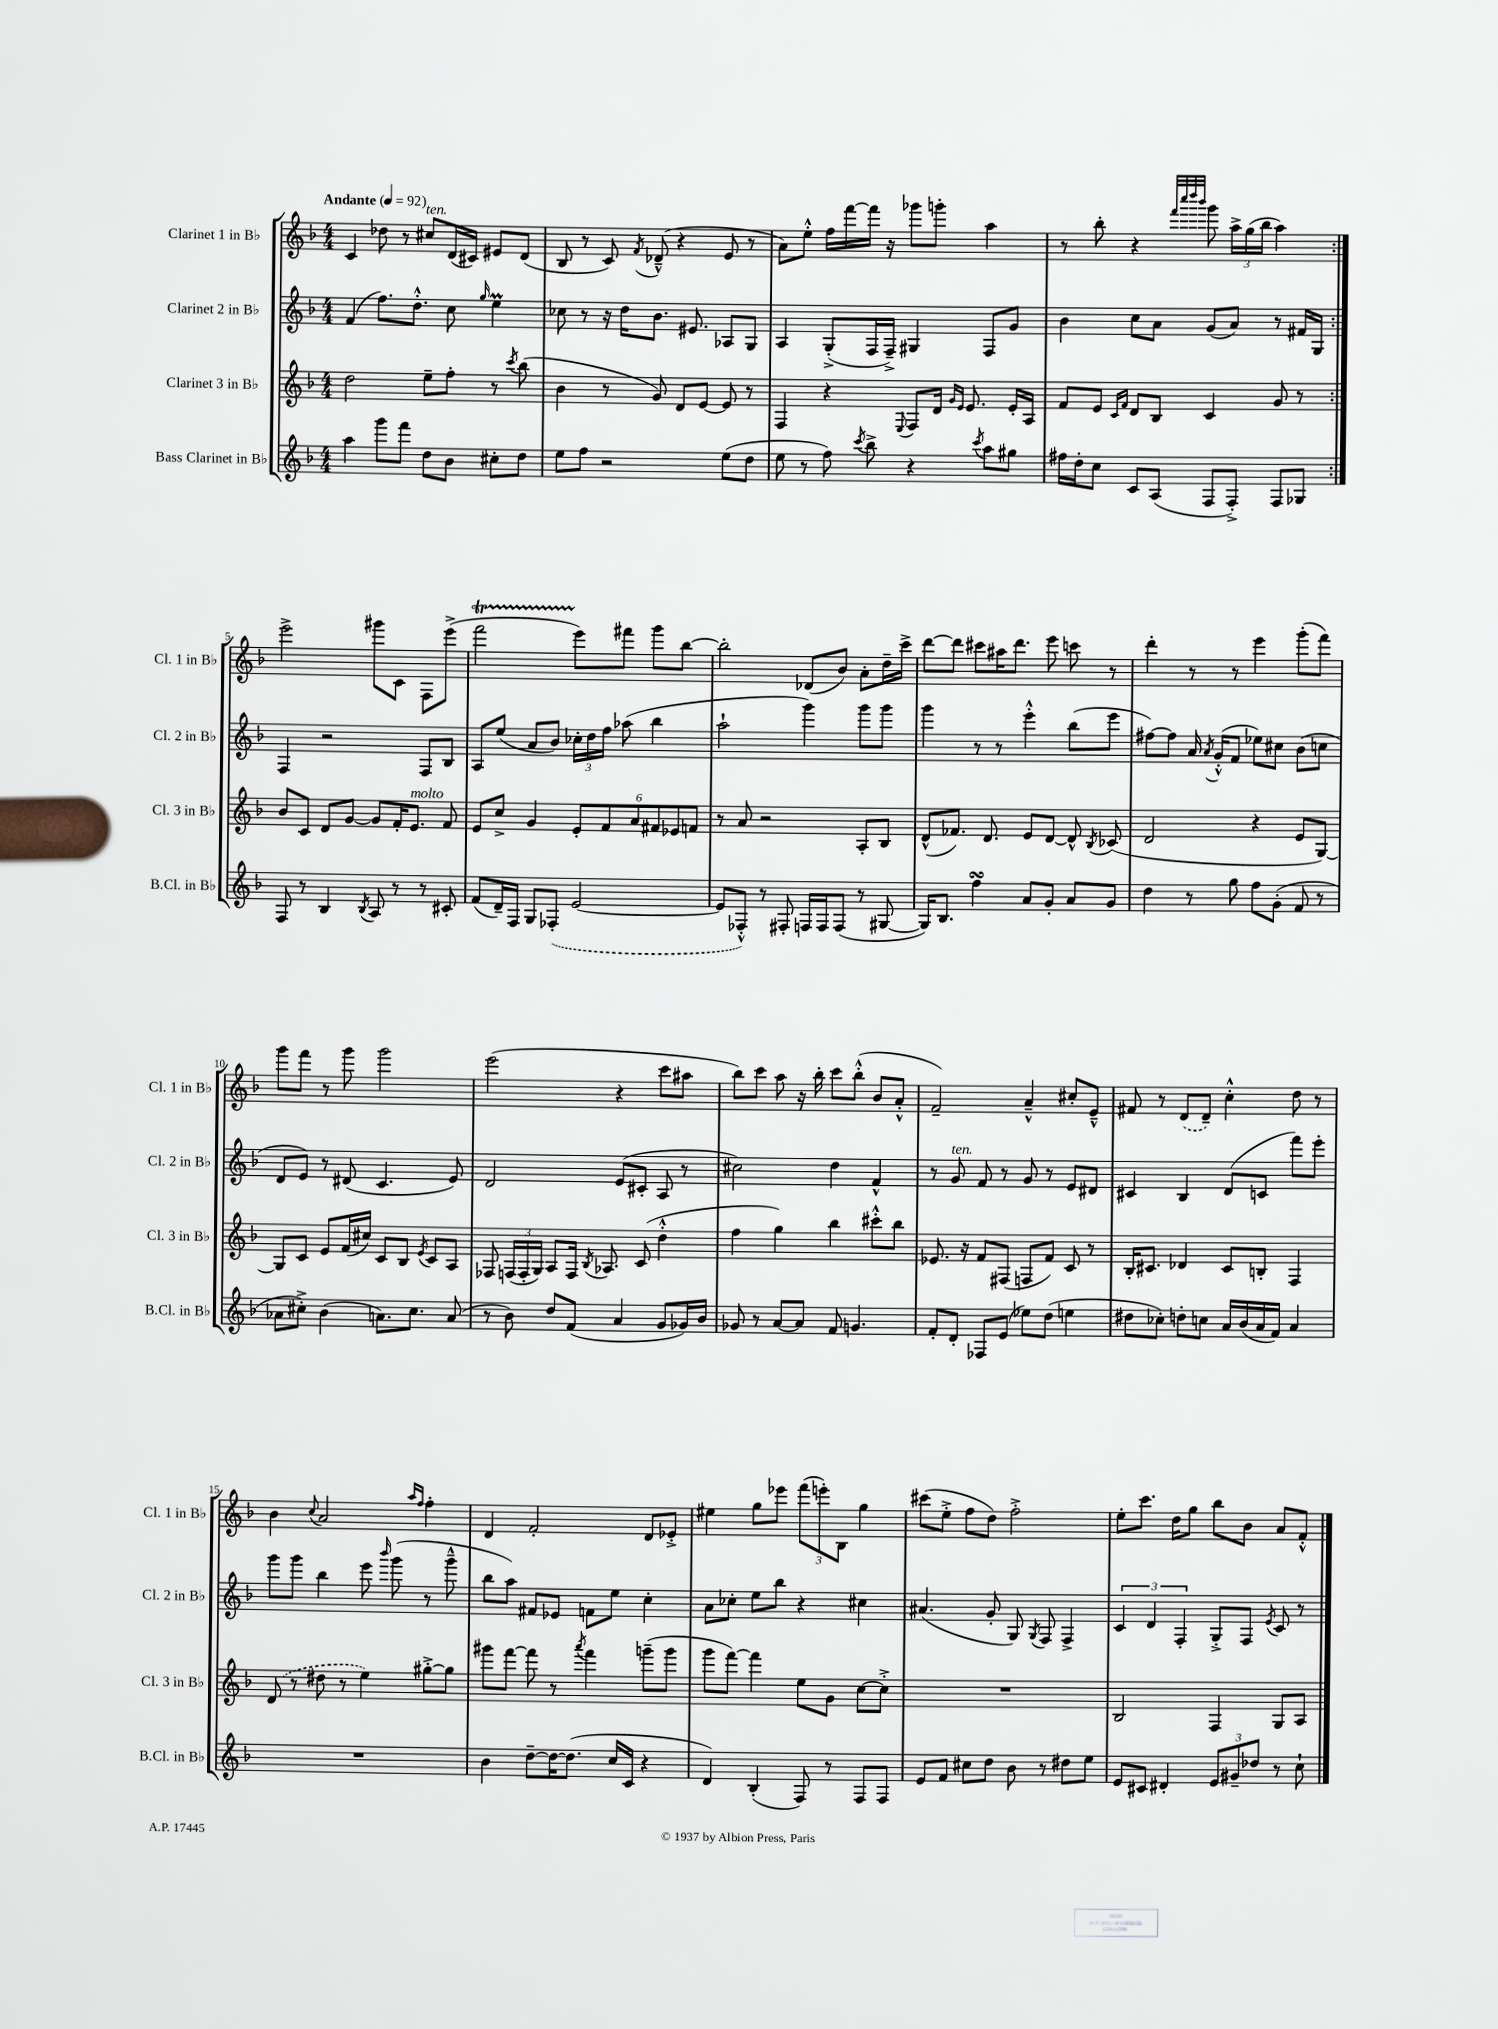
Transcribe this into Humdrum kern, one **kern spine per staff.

**kern	**kern	**kern	**kern
*staff4	*staff3	*staff2	*staff1
*clefG2	*clefG2	*clefG2	*clefG2
*k[b-]	*k[b-]	*k[b-]	*k[b-]
*M4/4	*M4/4	*M4/4	*M4/4
*MM92	*MM92	*MM92	*MM92
4aa\	2dd\	(4f/	4c/
8ggg\L	.	8.ff\L)	8dd-\
8fff\J	.	.	8r
.	.	8.dd'^^\J	.
8dd\L	8ee~\L	.	8cc#/L
8b-\J	8ff'\J	8cc\	(16d/L
.	.	.	16c#/JJ)
.	.	16qqgg/	.
8cc#'\L	8r	4ee\	8e#/L
.	8qccc/	.	.
8dd\J	(8bb-\	.	(8d/J
=	=	=	=
8ee\L	4b-\	8cc-\	8B-/
8ff\J	.	8r	8r
2r	8r	16r	8c/)
.	.	16dd\LK	.
.	.	.	8qf/
.	8g/)	8.b-\J	(8d-~^^/
.	8d/L	.	4r
.	.	8.e#/	.
.	[8e/J	.	.
(8ee\L	8e/]	8A-/L	8e/
8dd\J	8r	8G/J	8r
=	=	=	=
8ee\	4F/	4A/	8a\L)
8r	.	.	8ee'^^\J
8ff\)	4r	(8G'^/L	16ff\LL
.	.	.	[16fff\
8qccc/	.	.	.
8bb-^\	.	16F/L	16fff\]JJ
.	.	16F~^/JJ)	16r
.	8qqE/	.	.
4r	8F/L	4G#/	8ggg-\L
.	16d/Jk	.	8ggg'\J
.	16qqg/LL	.	.
.	16qqe/JJ	.	.
.	8.e/	.	.
8qccc/	.	.	.
8aa\L	.	8F/L	4aa\
8gg#\J	16e'/LL	8g/J	.
.	16A/JJ	.	.
=	=	=	=
16ff#\LL	8f/L	4b-\	8r
16dd'\J	.	.	.
8cc\J	8e/J	.	8bb-'\
.	16qqc/LL	.	.
.	16qqf/JJ	.	.
8c/L	8d/L	8cc\L	4r
(8A/J	8B-/J	8a\J	.
.	.	.	32qqfff/LLL
.	.	.	32qqcccc/
.	.	.	32qqdddd/
.	.	.	32qqbbb-/JJJ
8F/L	4c/	(8g/L	8ggg\
8F'^/J)	.	8a/J)	24aa^\LL
.	.	.	(24gg\
.	.	.	24bb-\JJ
8F/L	8g/	8r	4aa\)
8G-/J	8r	16f#/LL	.
.	.	16G/JJ	.
=:|!	=:|!	=:|!	=:|!
8F/	8b-/L	4F/	2eee^\
8r	8c/J	.	.
4B-/	8d/L	2r	.
.	[8g/J	.	.
8qB-/	.	.	.
8A/	8g/]L	.	8ggg#\L
8r	16f'/K	.	8c\J
.	8.e/J	.	.
8r	.	8F/L	8F\L
8c#'/	8f/	8B-/J	(8eee^\J
=	=	=	=
(8f/L	8e/L	8A/L	2fff\
16d~/L)	8cc^/J	(8ee/J	.
16F/JJ	.	.	.
8G/L	4g/	8a/L	.
(8F-'/J	.	8b-/J)	.
[2e/	12e'/L	24cc-'\LL	8eee\L)
.	.	24dd\	.
.	12f/	24ff\JJ	.
.	.	(8aa-\	8fff#\J
.	12a/	.	.
.	12f#/	4bb-\	8ggg\L
.	12e-/	.	.
.	.	.	[8bb-\J
.	12f/J	.	.
=	=	=	=
8e/]L	8r	2aa`\	2bb-'\]
8F-'^^/J)	8a/	.	.
8r	2r	.	.
8F#'/	.	.	.
16F/LL	.	4ggg\)	(8d-/L
16F/J	.	.	.
(8F/J	.	.	8b-/J)
8r	8A'/L	8ggg\L	8a'\L
[8G#/	8B-/J	8ggg\J	16dd~\L
.	.	.	16ccc^\JJ
=	=	=	=
16G#/]LK)	(8d^^/L	4ggg\	[8ddd\L
8.B-/J	.	.	.
.	8.f-/J)	.	8ddd\]J
4ff\	.	8r	8ccc#\L
.	8.d/	.	.
.	.	8r	16aa#\K
.	.	.	8.ddd\J
8a/L	8e/L	4eee'^^\	.
8g'/J	[8d/J	.	8eee\
8a/L	8d^^/]	(8bb-\L	8ccc\
.	8qB-/	.	.
8g/J	(8c-/	8eee\J	8r
=	=	=	=
4dd\	2d/	[8ff#\L)	4ddd'\
.	.	8ff#\]J	.
8r	.	16a/	8r
.	.	8qa/	.
.	.	(16g'^^/LK	.
8gg\	.	8f/J	8r
8ff\L	4r	8ee-\L)	4eee\
(8g'\J	.	8cc#\J	.
8f/	8e/L	(8b-\L	(8ggg'\L
8r	[8G/J)	8cc\J	8fff\J)
=	=	=	=
8a-\L	8G/]L	8d/L	8ggg\L
8cc#'^\J)	8c/J	8e/J)	8fff\J
(4b-\	8e/L	8r	8r
.	(16f/L	(8d#/	8ggg\
.	16cc#/JJ)	.	.
8.a\L)	8c/L	4.c/	2ggg\
.	8B-/J	.	.
8.cc#\J	.	.	.
.	8qe/	.	.
.	8c/L	.	.
(8a/	8A/J	8e/)	.
=	=	=	=
8r	8F-/	2d/	(2eee\
8b-\)	(24F/LL	.	.
.	24F'/	.	.
.	24G/JJ)	.	.
8dd/L	8A/L	.	.
(8f/J	16F/Jk	.	.
.	8qB-/	.	.
.	8.A-/	.	.
4a/	.	(8e/L	4r
.	(8c/	8c#'/J	.
8g/L	4dd'^^\	8A/	8ccc\L
16g-/L)	.	8r	8aa#\J
16b-/JJ	.	.	.
=	=	=	=
8g-/	4ff\	2cc#\)	8bb-\L)
8r	.	.	8ccc\J
[8a/L	4gg\)	.	8aa\
8a/]J	.	.	16r
.	.	.	16bb-'\
8f/	4bb-\	4dd\	8ccc\L
4.g/	.	.	(8bb-'^^\J
.	8ccc#'^^\L	4f^^/	8b-/L
.	8bb-\J	.	8a'^^/J
=	=	=	=
8f'/L	8.e-/	8r	2f~/)
8d'/J	.	8g/	.
.	16r	.	.
8F-/L	8f/L	8f/	.
(8e/J	(8F#/J	8r	.
8ee-\L)	8F/L	8g/	4a~^^/
(8dd\J	8f/J)	8r	.
4ee\	8c/	8e/L	8cc#'/L
.	8r	8d#/J	8e~^^/J
=	=	=	=
8dd#\L	16B-'/LK	4c#/	8f#/
.	8.c#/J	.	.
8cc-'\J)	.	.	8r
8dd'\L	4d-/	4B-/	(8d/L
8cc\J	.	.	8d~/J)
16a/LL	8c#/L	(8d/L	4cc'^^\
(16b-/	.	.	.
16a/	8B'/J	8c/J	.
16f/JJ)	.	.	.
4a/	4F/	8fff\L)	8dd\
.	.	8eee'\J	8r
=	=	=	=
1r	(8d/	8ggg\L	4b-\
.	8r	8ggg\J	.
.	.	.	8qqcc/
.	8dd#\	4bb-\	2a/
.	8r	.	.
.	4ee\)	8eee\	.
.	.	16qqbbb-/	.
.	.	(8ggg\	.
.	.	.	16qqaa/LL
.	.	.	16qqff/JJ
.	[8gg#'^\L	8r	4ff'\
.	8gg#\]J	8ggg~^^\	.
=	=	=	=
4b-\	8ggg#\L	8bb-\L	4d/
.	[8fff\J	8aa\J)	.
[8dd~\L	8fff\]	8f#/L	2f'/
16dd\_K	8r	8e-/J	.
(8.dd\]J	.	.	.
.	8qaaa/	.	.
.	4fff\	8f\L	.
16cc/LL	.	8ee\J	.
16c/JJ	.	.	.
4r	(8ggg~\L	4cc'\	8d/L
.	8ggg\J	.	8e-'^/J
=	=	=	=
4d/)	8ggg\L	8a\L	4ee#\
.	[8fff\J)	8cc-'\J	.
(4B-'/	4fff\]	8ee\L	8gg\L
.	.	8bb-\J	8eee-\J
8F/)	8ee\L	4r	(12fff\L
.	.	.	12eee'\)
8r	8g\J	.	.
.	.	.	12B-\J
8F/L	[8cc\L	4cc#\	4gg\
8F/J	8cc'^\]J	.	.
=	=	=	=
8e/L	1r	(4.a#/	(8ccc#\L
8f/J	.	.	8ee'^\J
8cc#\L	.	.	8ff\L
8dd\J	.	8g'/	8dd\J)
8b-\	.	8G/)	2ff'^\
.	.	8qG/	.
8r	.	8F/	.
8dd#\L	.	4F^/	.
8ee\J	.	.	.
=	=	=	=
8e/L	2B-/	6c/	8ee'\L
8c#/J	.	.	8.ccc\J
.	.	6d/	.
4d#'/	.	.	.
.	.	.	16dd\LK
.	.	6F'/	.
.	.	.	8gg\J
12e/L	4F/	8G'^/L	8bb-\L
12g#~/	.	.	.
.	.	8F/J	8b-\J
12dd-/J	.	.	.
.	.	8qe/	.
8r	8G/L	8c/	8a/L
8cc`\	8A/J	8r	8f'^^/J
==	==	==	==
*-	*-	*-	*-
